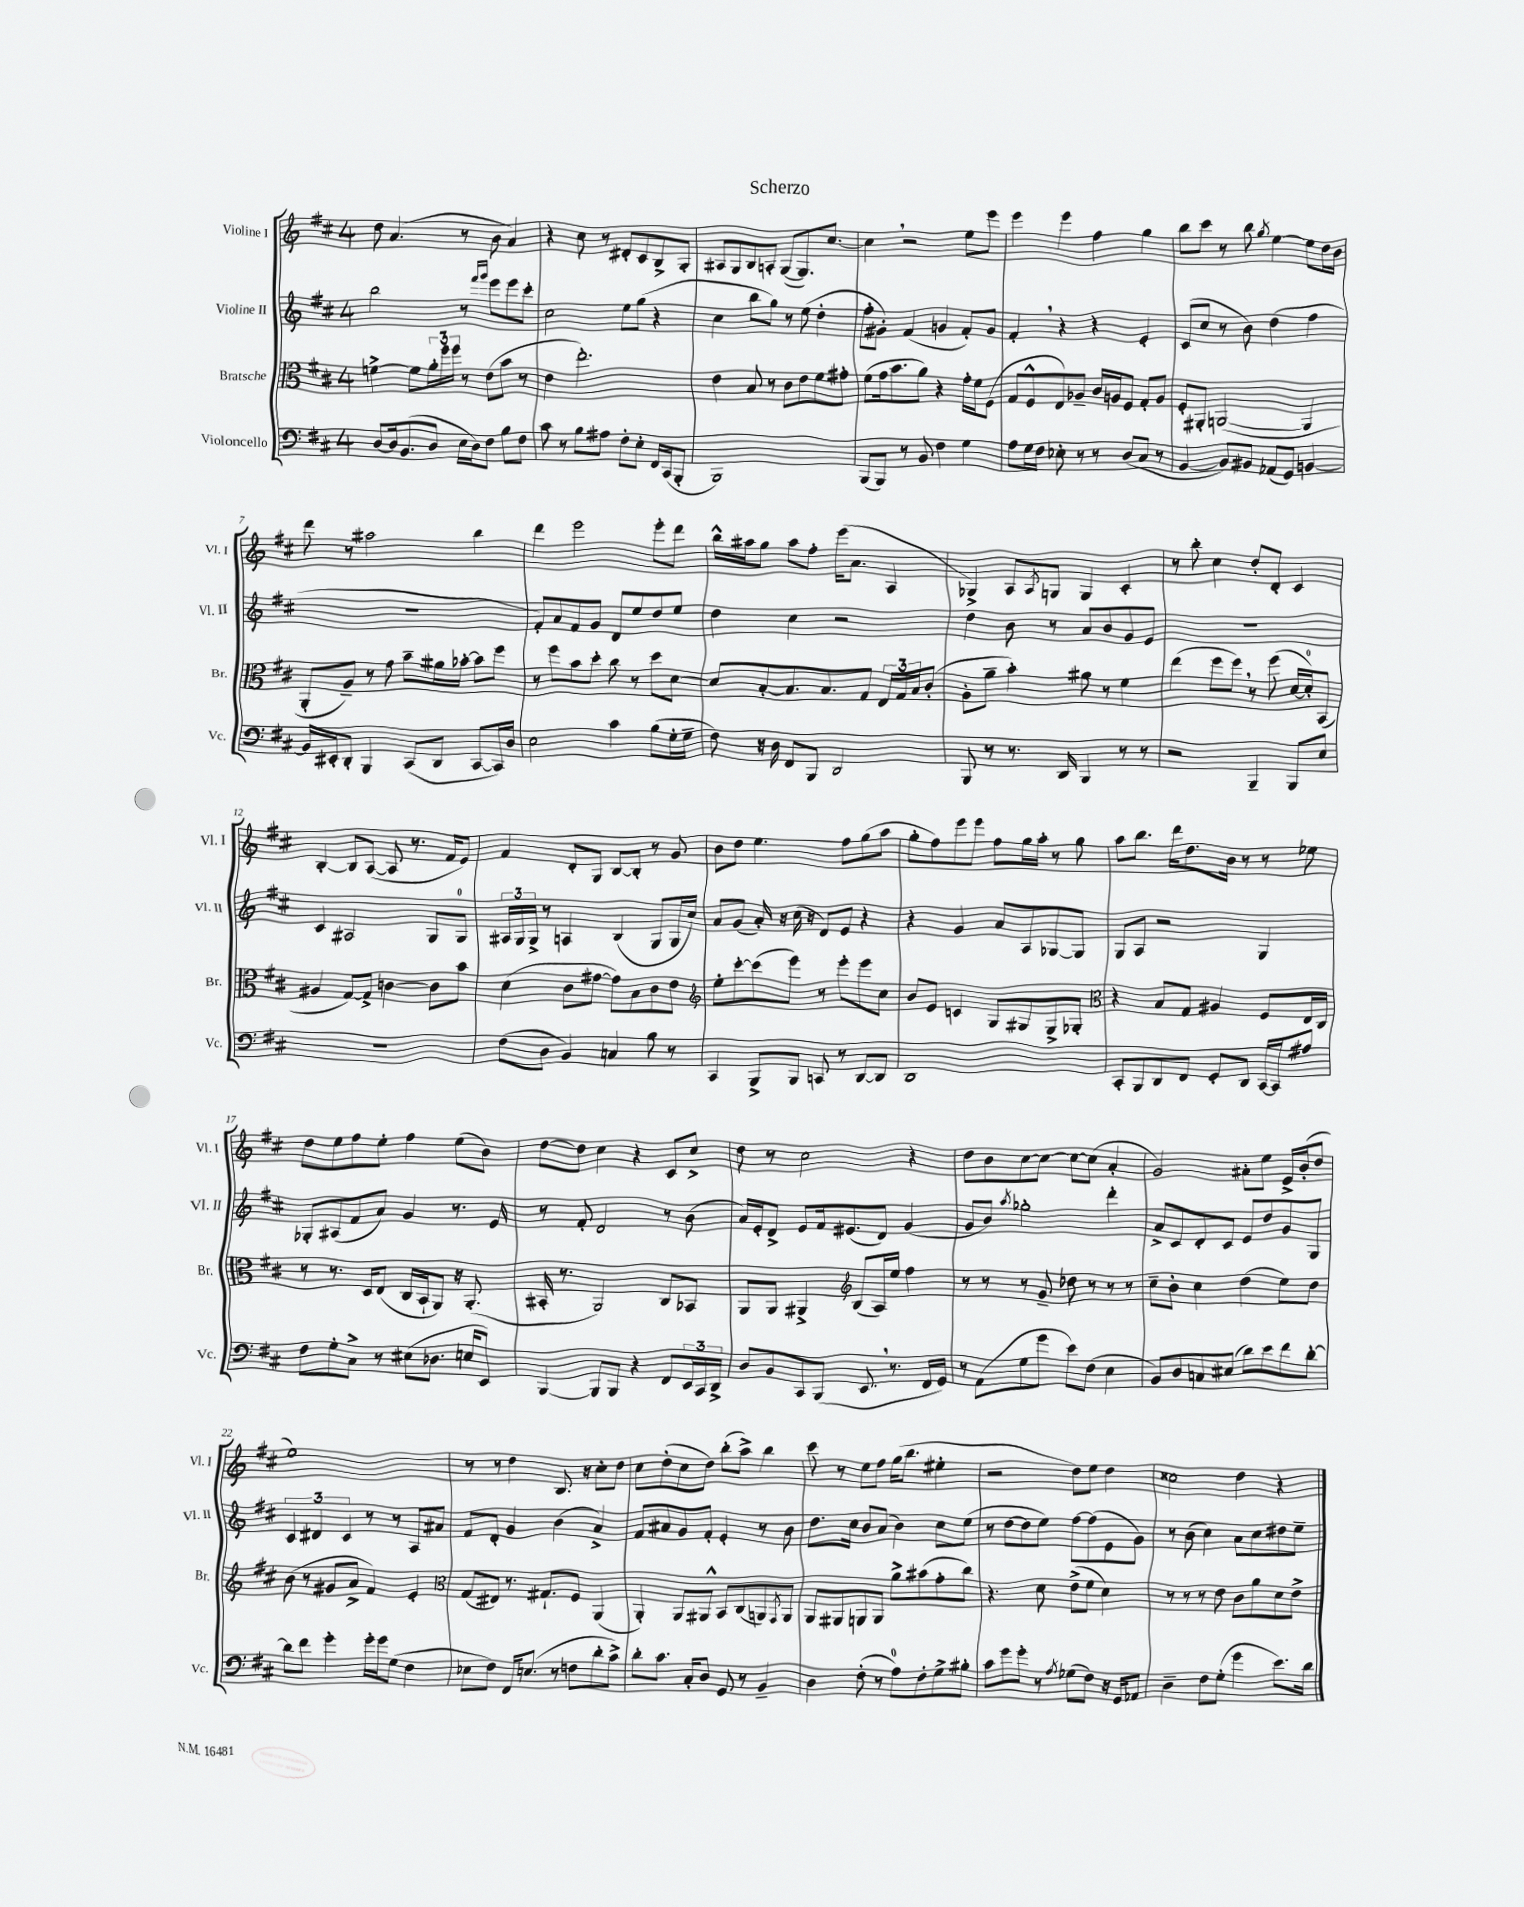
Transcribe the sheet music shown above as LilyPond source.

\header { title = "Scherzo" }
<<
\new StaffGroup <<
\new Staff = "s0" \with { instrumentName = "Violine I" shortInstrumentName = "Vl. I" } {
    \clef treble \key d \major \once \override Staff.TimeSignature.style = #'single-digit \time 4/4
    d''8 a'4.( r8 b'8 a'4) |
    r4 cis''8 r8 dis'8-. cis'8 b8-> g8-. |
    ais8 g8 b8 a8-. g8~( g8.) cis''8.~ |
    cis''4 \breathe r2 e''8 e'''8 |
    e'''4 e'''4 fis''4 g''4 |
    b''8 cis'''8 r8 b''8 \acciaccatura { g''8 } e''4~ e''8 d''16 b'16 |
    d'''8 r8 ais''2 b''4 |
    d'''4 e'''2 e'''8-. d'''8 |
    b''16-^ ais''16 g''8 ais''8 fis''8-. e'''16( a'8. a4 |
    ges4->) a8 \acciaccatura { a8 } g8 g4 cis'4-. |
    r8 b''8-. cis''4 d''8-. d'8-. cis'4 |
    b4~-. b8 a8~( a8 r8. fis'16 e'8) |
    fis'4 d'8-. g8 b8~ b8-. r8 g'8 |
    b'8 d''8 e''4. fis''8 g''8( a''8 |
    g''8-. fis''8) e'''8 e'''8 fis''8 g''16 a''16-. r8 g''8 |
    a''8 b''8. d'''16 d''8. b'16 r8 r8 ees''8 |
    d''8 e''8 fis''8 e''8-. fis''4 e''8( b'8) |
    d''8~ d''8 cis''4 r4 cis'8 cis''8-> |
    d''8 r8 cis''2 r4 |
    d''8 b'8 cis''8~ cis''8~ cis''8~ cis''8( a'4-. |
    g'2) ais'8-. e''8 e'16-> b'16-.( d''8 |
    e''1) |
    r8 r8 d''4 b8. r16 cis''8-. d''8 |
    cis''8 d''8-.( cis''8 d''8) b''8-.( a''8->) b''4 |
    cis'''8 r8 e''8 fis''8 g''16( b''8. eis''4-. |
    r2 d''8) e''8 d''4 |
    cisis''2 d''4 r4 \bar "|." |
}
\new Staff = "s1" \with { instrumentName = "Violine II" shortInstrumentName = "Vl. II" } {
    \clef treble \key d \major \once \override Staff.TimeSignature.style = #'single-digit \time 4/4
    b''2 r8 \grace { fis'''16 g'''16 } e'''8 e'''8 cis'''8-. |
    cis''2 e''8 g''8( r4 |
    cis''4 b''8 g''8) r8 e''8( d''4-. |
    fis''8-. gis'8-.) fis'4( g'4 fis'8-.) g'8 |
    fis'4-. \breathe r4 r4 e'4-. |
    cis'8( cis''8 r8 b'8) d''4( fis''4 |
    r1 |
    fis'8-.) a'8 fis'8 g'8 d'8 e''8 d''8 e''8 |
    d''4 cis''4 r2 |
    d''4 b'8 r8 a'8 b'8 g'8 e'8 |
    R1 |
    cis'4 ais2 g8 g8-0 |
    \tuplet 3/2 { ais16 g16 g16-> } r8 a4 b4( g8 g16 cis''16) |
    a'8 g'8( a'16-.) r16 cis''16( r16 d'8) e'8 r4 |
    r4 g'4 a'8 a8 ges8~ ges8 |
    g8 a8 r2 g4 |
    ges8-. ais8( fis'8 a'8) g'4 r8. e'16 |
    r8 fis'8-. d'2 r8 b'8( |
    a'16) e'16-. d'8-> e'8 fis'16 eis'8.( d'8) g'4( |
    g'8 b'8) \acciaccatura { a''8 } ges''2-. d'''4-. |
    a'8-> cis'8 d'8-. cis'8 e'8 d''8 g'8 g8 |
    \tuplet 3/2 { cis'4 dis'4 cis'4 } r8 r8 a8 ais'8 |
    fis'8 d'8-. g'4 b'4( a'4->) |
    fis'8 ais'8 g'8 fis'8-. e'4-. r8 b'8 |
    d''8. cis''16 b'8 a'8( b'4) cis''8 e''8( |
    r8 d''8~ d''8 e''8) fis''8~ fis''8( e'8 g'8) |
    r8 b'8( cis''4) a'8 cis''8 dis''8 e''8-- \bar "|." |
}
\new Staff = "s2" \with { instrumentName = "Bratsche" shortInstrumentName = "Br." } {
    \clef alto \key d \major \once \override Staff.TimeSignature.style = #'single-digit \time 4/4
    f'4~-> f'8 \tuplet 3/2 { a'16-. fis''16 fis''16 } r8 e'8( b'8 r8 |
    e'4 e''2.-.) |
    e'4 b8 r8 cis'8 e'8 fis'8 gis'8-. |
    fis'8( g'16 b'8. a'8) r4 g'16-. fis'16 fis8( |
    g8 fis8-^ e8) aes8-- cis'16 a16 fis8 g8-. a8 |
    fis8-. ais,8-. a,2~( a,4 |
    a,8-. a8--) r8 g'8 b'8-- ais'16 bes'16~-. bes'8 fis''8 |
    r8 fis''8 b'8 d''8-. cis''8 r8 d''8 d'8~ |
    d'8 b8~-. b8. b8. g8 \tuplet 3/2 { e16 g16 b16 } cis'8-.( |
    a8-. a'8-- b'4-.) ais'8 r8 fis'4 |
    e''4( fis''8 fis''8) \breathe r8 fis''8( d'16~ d'16-0-.) b,8( |
    ais4 g8~) g8-> c'4~ c'8 b'8 |
    d'4( cis'8 gis'8~ gis'8) b8 cis'8 e'8 |
    \clef treble e''8-. cis'''8~-. cis'''8( e'''8) r8 e'''8-. e'''8 cis''8 |
    b'8 e'8 c'4 g8 gis8 gis8-> ges8-. |
    \clef alto r4 b8 g8 ais4 fis8 e16 cis16 |
    r8 r8. d16 e8( cis16 b,16-! a,8) r16 a,8.-.( |
    bis,16-. r8. a,2) cis8 bes,8 |
    a,8 a,8 ais,4-> \clef treble b8( a16) e''16 fis''4 |
    r8 r8 r8 g'8-- des''8 r8 r8 r8 |
    cis''8-- b'8-. cis''4 d''4( e''8) d''8 |
    b'8( r8 gis'8 a'8-> fis'4) e'4-. |
    \clef alto g8( eis8) r8. gis8.-! fis8 a,4( |
    a,4-.) a,8 ais,8-^ b,8 cis8( a,8) \acciaccatura { g,8 } a,8 |
    a,8 ais,8 a,8 a,8 a'8-> bis'8( g'8-. cis''8) |
    r4. d'8 e'8->( fis'8 d'4) |
    r8 r8 r8 e'8 cis'8 a'8 d'8 e'8-> \bar "|." |
}
\new Staff = "s3" \with { instrumentName = "Violoncello" shortInstrumentName = "Vc." } {
    \clef bass \key d \major \once \override Staff.TimeSignature.style = #'single-digit \time 4/4
    d8~ d16 b,8.( d8 e16 d16) fis8 b8 fis8 |
    cis'8 r8 b8 ais8 fis8-. e8-. fis,16 cis,16( b,,8-. |
    b,,1) |
    b,,8( b,,8) r8 b,8 fis4 g4 |
    a8 g16 fis16 ees8-. r8 r8 d8( cis8 r8 |
    b,4~ b,8) bis,8 aes,8( g,8) b,4~ |
    b,16 eis,16-. d,8-. b,,4 cis,8( d,8 cis,8~ cis,16) d16 |
    e2 cis'4 b8( g16-. g16-- |
    fis8) r16 d16 fis,8 b,,8 d,2 |
    b,,8 r8 r8. d,16 b,,4 r8 r8 |
    r2 b,,4-- b,,8 e8 |
    R1 |
    fis8( d8 b,4) c4 b8 r8 |
    cis,4 b,,8-> b,,8 c,8 r8 d,8~ d,8 |
    d,1 |
    cis,8-. b,,8 d,8 fis,8 g,8-. d,8 cis,16~ cis,16 ais8 |
    fis8 g8-. cis8-> r8 eis8( des8. e16 e,8) |
    b,,4~ b,,8 b,,8 r4 fis,8 \tuplet 3/2 { e,16 cis,16 d,16-> } |
    d8 b,8 cis,8 b,,8( e,8. \breathe r8. fis,16 g,16) |
    r8 a,8( g8 g'8 e'8) fis8( e4 |
    b,8) d8 c8 eis8( d'8) e'8 fis'8 d'8~-. |
    d'8 fis'8 g'4-. g'16-. g'16 g8( fis4 |
    ees8 fis8) fis,16 e8.( r8 f8 d'8-. cis'8->) |
    d'8-. cis'8. cis16-. d8 g,8 r8 b,4-- |
    d4 fis8-.( r8 a8-0) fis8-. g8-> bis8-. |
    cis'8 g'8 g'8-. r8 \acciaccatura { a8 } ges8( fis8) r16 g,16 aes,8 |
    d4-- fis8 g8-.( g'4 e'8.) d'16 \bar "|." |
}
>>
>>
